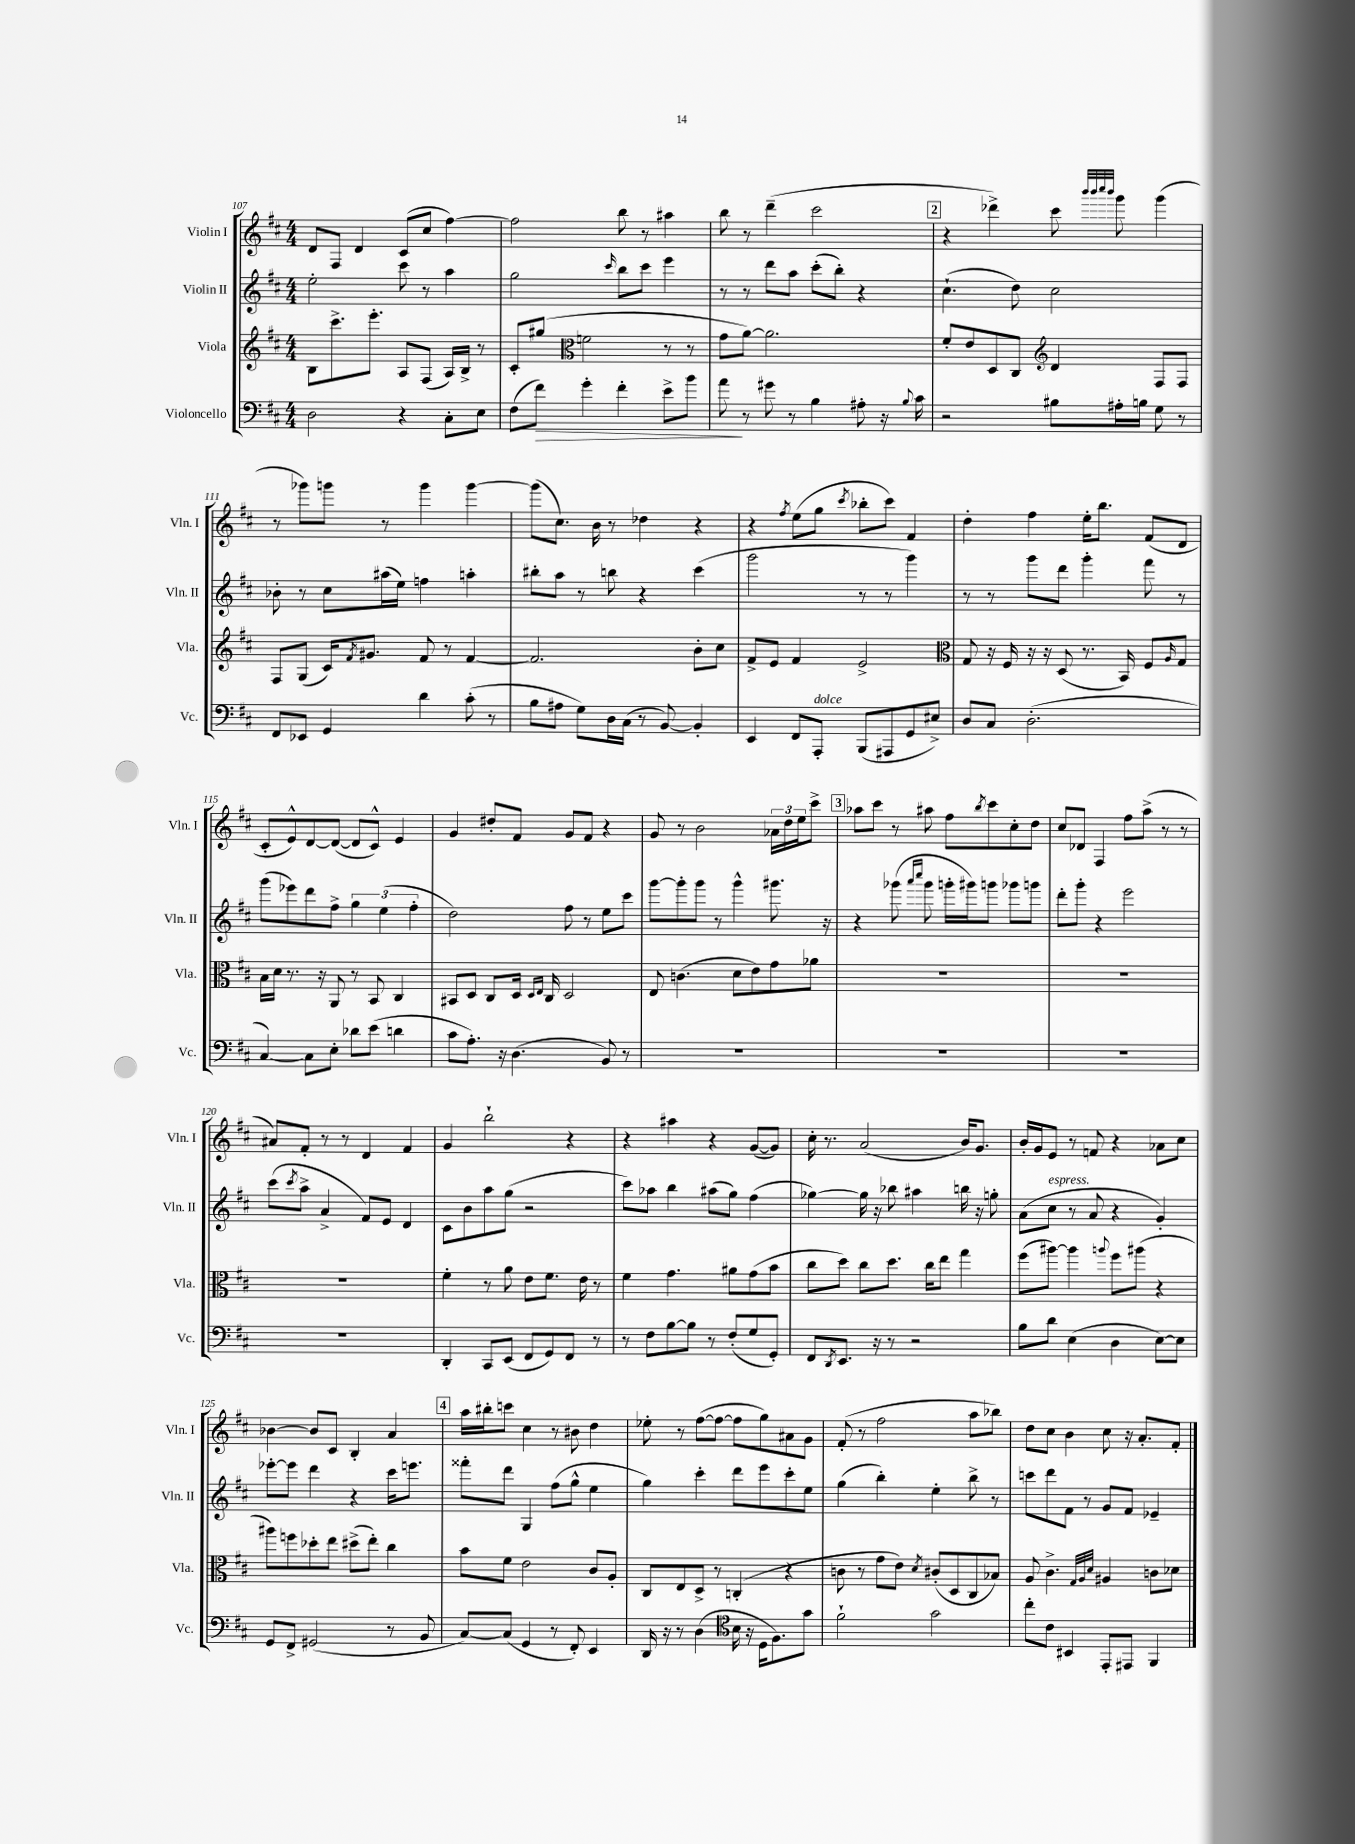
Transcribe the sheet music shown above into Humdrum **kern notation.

**kern	**kern	**kern	**kern
*staff4	*staff3	*staff2	*staff1
*clefF4	*clefG2	*clefG2	*clefG2
*k[f#c#]	*k[f#c#]	*k[f#c#]	*k[f#c#]
*M4/4	*M4/4	*M4/4	*M4/4
2D\	8B\L	2ee'\	8d/L
.	8.ccc#^\	.	8F#/J
.	.	.	4d/
.	8.eee'\J	.	.
4r	8A/L	8ccc#\	(8c#/L
.	(8F#/J	8r	8cc#/J
8C#'\L	16A/LL)	4aa\	[4ff#\)
.	16B^/JJ	.	.
8E\J	8r	.	.
=	=	=	=
(8F#\L	8c#'/L	2gg\	2ff#\]
8f#\J)	(8gg#/J	.	.
*	*clefC3	*	*
4g'\	2f\	.	.
.	.	16qqccc#/	.
4f#'\	.	8bb\L	8bb\
.	.	8ccc#\J	8r
8e^\L	8r	4eee\	4aa#\
8b\J	8r	.	.
=	=	=	=
8a\	8g\L	8r	8bb\
8r	[8a\J)	8r	8r
8g#\	2.a\]	8ddd\L	(4ddd~\
8r	.	8aa\J	.
4B\	.	(8ccc#'\L	2ccc#\
.	.	8bb'\J)	.
8A#'\	.	4r	.
16r	.	.	.
8qqB/	.	.	.
16c#\	.	.	.
=	=	=	=
2r	8f#'/L	(4.cc#`\	4r
.	8e/	.	.
.	8D/	.	4ddd-^\)
.	8C#/J	8dd\)	.
*	*clefG2	*	*
8B#\L	4d/	2cc#\	8ccc#\
.	.	.	32qqbbb/LLL
.	.	.	32qqbbb/
.	.	.	32qqcccc#/
.	.	.	32qqbbb/JJJ
16A#'\L	.	.	8ggg\
16B\JJ	.	.	.
8G\	8F#/L	.	(4ggg\
8r	8F#/J	.	.
=	=	=	=
8FF#/L	8F#/L	8b-'\	8r
8EE-/J	(8G/J	8r	8ggg-\L)
4GG/	16c#/LK)	8cc#\L	8ggg\J
.	8qf#/	.	.
.	8.g#/J	.	.
.	.	(16aa#\L	8r
.	.	16ee\JJ)	.
4d\	8f#/	4ff\	4ggg\
.	8r	.	.
(8c#'\	[4f#/	4aa'\	[4ggg\
8r	.	.	.
=	=	=	=
8B\L	2.f#/]	8bb#'\L	(8ggg\]L
8A#\J	.	8aa\J	8.cc#\J)
8G\L)	.	8r	.
.	.	.	16b\
16D\L	.	8bb\	8r
(16C#\JJ	.	.	.
8r	.	4r	4dd-\
[8BB/)	.	.	.
4BB'/]	8b'\L	(4ccc#\	4r
.	8cc#\J	.	.
=	=	=	=
4EE/	8f#^/L	2ggg\	4r
.	8e/J	.	.
.	.	.	8qff#/
8FF#/L	4f#/	.	(8ee\L
8AAA'/J	.	.	8gg\J
.	.	.	8qccc#/
(8BBB/L	2e^/	8r	8bb-'\L
8AAA#/	.	8r	8ccc#\J)
8GG/	.	4ggg\)	4f#/
8E#^/J)	.	.	.
=	=	=	=
*	*clefC3	*	*
8D/L	8G/	8r	4dd'\
8C#/J	16r	8r	.
.	16F#/	.	.
(2.D'\	16r	8ggg\L	4ff#\
.	16r	.	.
.	(8D/	8ddd\J	.
.	8.r	4ggg'\	16ee'\LK
.	.	.	8.bb\J
.	16BB/)	.	.
.	8F#/L	8fff#\	(8f#/L
.	16qqA/	.	.
.	8G/J	8r	8d/J
=	=	=	=
[4C#/)	16B\LL	(8ggg\L	8c#'/L
.	16d\JJ	.	.
.	8.r	8eee-\)	8e^^/)
8C#\]L	.	8ddd\	[8d/
.	16r	.	.
8E'\J	8AA/	8ff#^\J	(8d/_J
8d-\L	8r	6gg\	8d/]L
(8e\J	8BB/	.	8c#^^/J)
.	.	(6ee\	.
4d\	4C#/	.	4e/
.	.	6ff#'\	.
=	=	=	=
8c#\L	8BB#/L	2dd\)	4g/
8.A'\J)	8D/J	.	.
.	8C#/L	.	8dd#'/L
16r	.	.	.
(4.D\	16D/Jk	.	8f#/J
.	16qqD/LL	.	.
.	16qqE/JJ	.	.
.	16C#/	.	.
.	2D/	8ff#\	8g/L
.	.	8r	8f#/J
8BB/)	.	8ee\L	4r
8r	.	8ccc#\J	.
=	=	=	=
1r	8E/	[8ggg\L	8g/
.	(4.c\	8ggg'\]	8r
.	.	8ggg\J	2b\
.	.	8r	.
.	8d\L	4ggg^^\	.
.	8e\)	.	.
.	8g\	8.ggg#\	24a-\LL
.	.	.	24dd\
.	.	.	24ee\J
.	8a-\J	.	8ccc#^\J
.	.	16r	.
=	=	=	=
1r	1r	4r	8aa-\L
.	.	.	8ccc#\J
.	.	(8ggg-\	8r
.	.	16qqaaa/LL	.
.	.	16qqcccc#/JJ	.
.	.	8ggg-\	8aa#\
.	.	16ggg'\LL	8ff#\L
.	.	16ggg#\J)	.
.	.	.	8qbb/
.	.	8ggg\J	8ccc#\
.	.	8ggg-\L	8cc#'\
.	.	8ggg\J	8dd\J
=	=	=	=
1r	1r	8ddd'\L	8cc#/L
.	.	8ggg'\J	8d-/J
.	.	4r	4F#/
.	.	2eee\	8ff#\L
.	.	.	(8aa^\J
.	.	.	8r
.	.	.	8r
=	=	=	=
1r	1r	(8ccc#\L	8a#/L)
.	.	8qccc#/	.
.	.	8aa^\J	8f#'/J
.	.	4a^/	8r
.	.	.	8r
.	.	8f#/L)	4d/
.	.	8e/J	.
.	.	4d/	4f#/
=	=	=	=
4DD'/	4f#'\	8c#\L	4g/
.	.	8b\	.
8CC#/L	8r	8aa\	2bb`\
(8EE/J	8a\	(8gg\J	.
8FF#/L	8e\L	2r	.
8GG/)	8.f#\J	.	.
8FF#/J	.	.	4r
.	16e\	.	.
8r	8r	.	.
=	=	=	=
8r	4f#\	8ccc#\L)	4r
8F#\L	.	8aa-\J	.
[8B\	4.g\	4bb\	4aa#\
8B\]J	.	.	.
8r	.	(8aa#\L	4r
(8F#'/L	8a#\L	8gg\J)	.
8G/	(8g\	(4ff#\	([8g/L
8GG'/J)	8b\J	.	8g/]J)
=	=	=	=
8FF#/L	8cc#\L	[4gg-\)	16cc#'\
.	.	.	8.r
8qDD/	.	.	.
8.EE/J	8dd\J)	.	.
.	8cc#\L	16gg-\]	(2a/
16r	.	16r	.
8r	8.dd\J	8bb-\	.
2r	.	4aa#\	.
.	16cc#\LK	.	.
.	8ee\J	.	.
.	4gg\	16bb\	16b/LK)
.	.	16r	8.g/J
.	.	8gg'\	.
=	=	=	=
8B\L	(8ff#\L	(8a\L	16b'/LL
.	.	.	16g/J
8d\J	[8aa#\J)	8cc#\J	8e/J
(4E\	4aa#\]	8r	8r
.	.	8a/	8f/
.	8qqaa/	.	.
4D\	8ff#\L	4r	4r
.	(8aa#\J	.	.
[8E\L)	4r	4g'/)	8a-\L
8E\]J	.	.	8cc#\J
=	=	=	=
8GG/L	8aa#\L)	[8eee-'\L	[4b-\
8FF#^/J	8ff\	8eee-\]J	.
(2GG#/	8dd-'\	4ddd\	8b-/]L
.	8ee\J	.	8c#/J
.	(8dd#^\L	4r	4B'/
.	8ee'\J)	.	.
8r	4cc#\	16ccc#\LK	4a/
.	.	8.eee\J	.
8BB/	.	.	.
=	=	=	=
[8C#/L)	8b\L	8fff##'\L	16aa\LL
.	.	.	16bb#'\J
(8C#/]J	8f#\J	8ddd\J	8ccc\J
4GG/	2e\	4G/	4cc#\
8r	.	(8ff#\L	8r
8FF#'/)	.	8gg^^\J	8b#\
4EE/	8c#/L	4ee\	4dd\
.	8A'/J	.	.
=	=	=	=
16DD/	8C#/L	4gg\)	8ee-'\
16r	.	.	.
8r	8E/	.	8r
(4D\	8D^/J	4ccc#'\	([8ff#\L
.	8r	.	8ff#\_J
*clefC4	*	*	*
16B\	(4C'/	8ddd\L	8ff#\]L
16r	.	.	.
16D\LK	.	8eee\	8gg\)
8.F#\)	.	.	.
.	4r	8ccc#'\	8a#\
8g\J	.	8ee\J	8g\J
=	=	=	=
2f#`\	8c\	(4gg\	(8f#'/
.	8r	.	8r
.	8g\L	4bb'\)	2ff#\
.	8e\J)	.	.
.	8qd/	.	.
2g\	(8c#'/L	4ee'\	.
.	8D/	.	.
.	8C#/	8bb^\	8aa\L
.	8B-/J)	8r	8bb-\J)
=	=	=	=
8cc#'\L	8A/	8ccc\L	8dd\L
8c#\J	4.c#^\	8ddd\	8cc#\J
4BB#/	.	8f#\J	4b\
.	.	8r	.
.	32qqG/LLL	.	.
.	32qqA/	.	.
.	32qqd/JJJ	.	.
8EE'/L	4A#/	8g/L	8cc#\
8EE#/J	.	8f#/J	16r
.	.	.	8.a'/L
4FF#/	8c\L	4e-~/	.
.	8d-\J	.	8f#'/J
==	==	==	==
*-	*-	*-	*-
